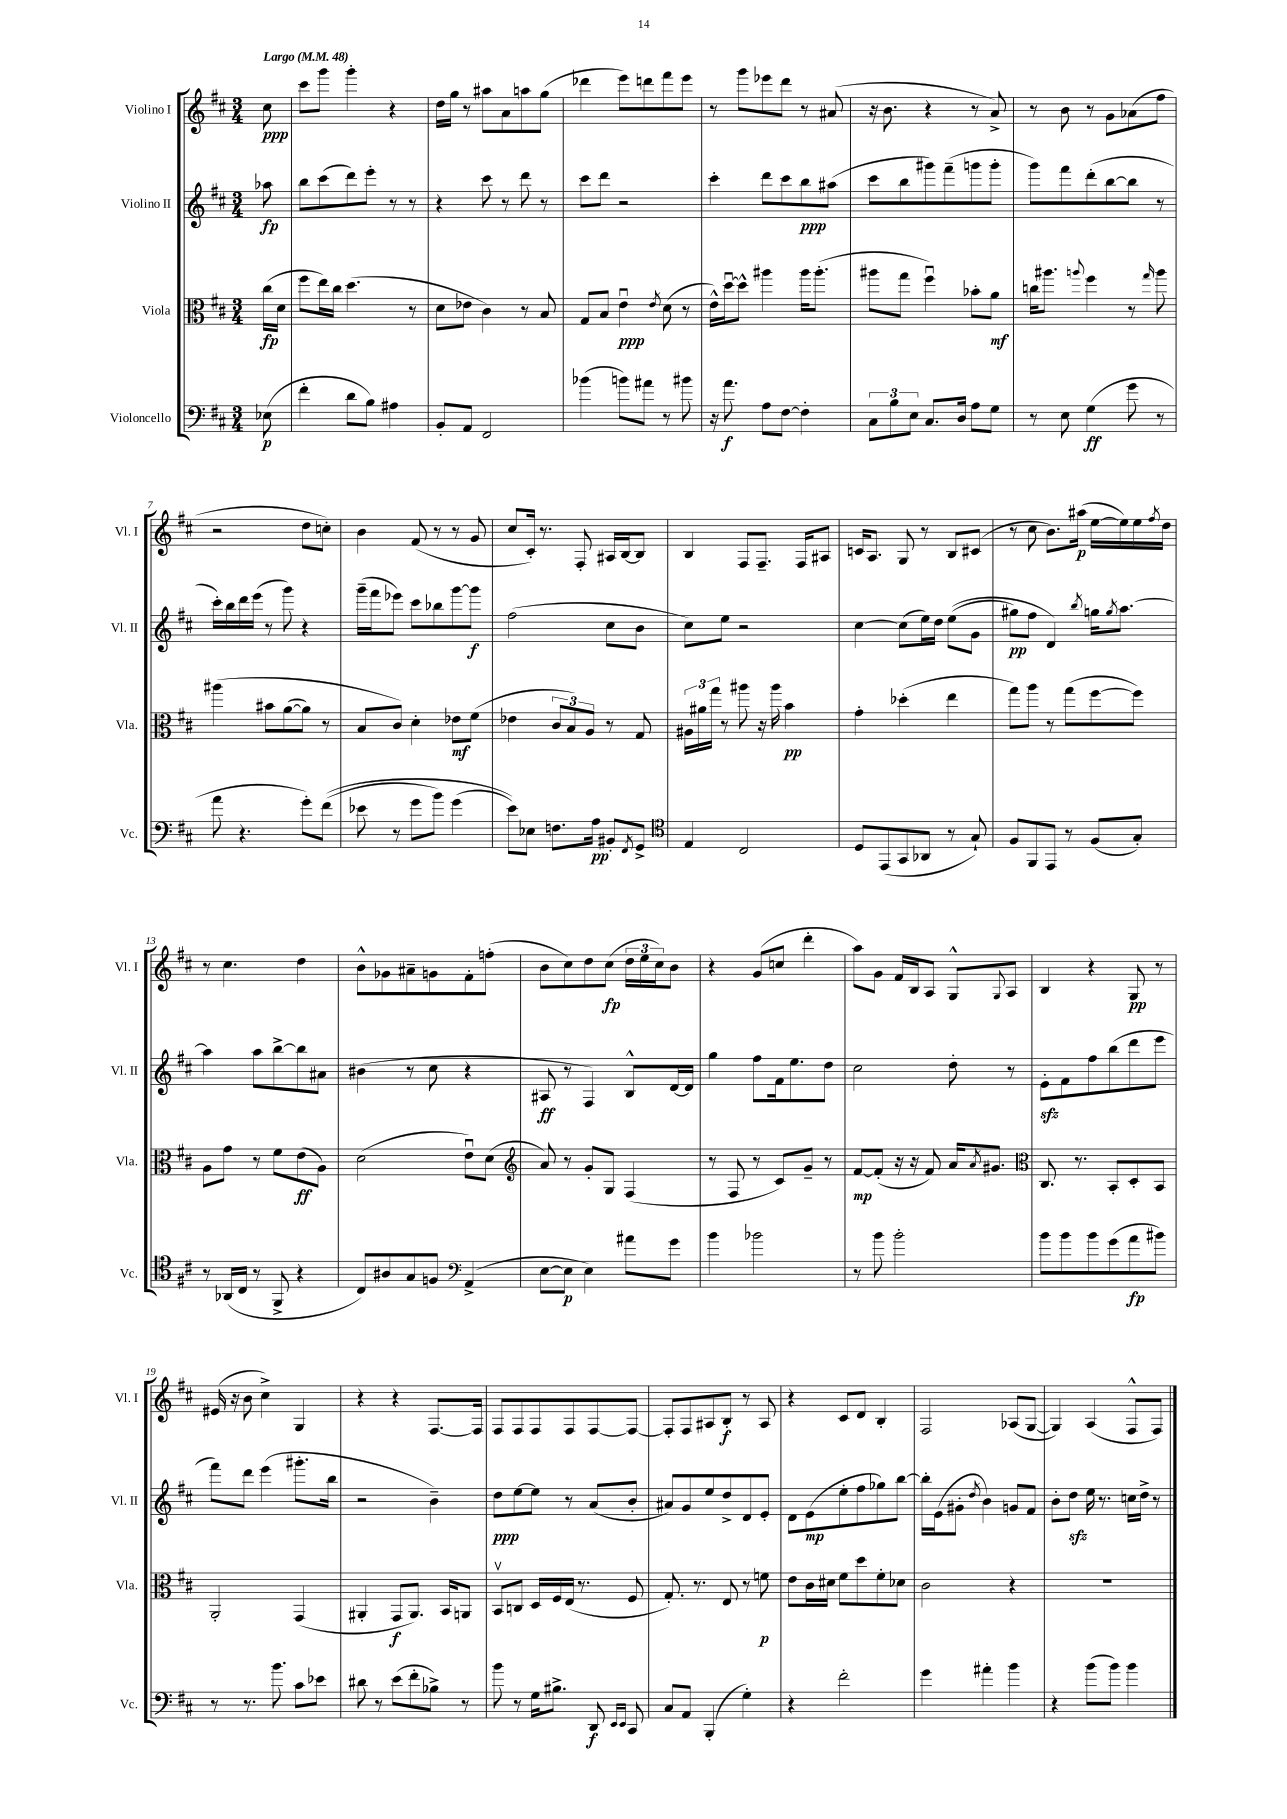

**kern	**kern	**kern	**kern
*staff4	*staff3	*staff2	*staff1
*clefF4	*clefC3	*clefG2	*clefG2
*k[f#c#]	*k[f#c#]	*k[f#c#]	*k[f#c#]
*M3/4	*M3/4	*M3/4	*M3/4
*MM48	*MM48	*MM48	*MM48
(8E-	(16cc#	8aa-	8cc#
.	16d	.	.
=	=	=	=
4f#'	8ff#	8bb	8ccc#
.	16ee)	(8ccc#	8ggg
.	16cc#	.	.
8d	(4.dd	8ddd)	4ggg'
8B)	.	8eee'	.
4A#	.	8r	4r
.	8r	8r	.
=	=	=	=
8BB'	8d	4r	16dd
.	.	.	16gg
8AA	8e-	.	8r
2FF#	4c#)	8ccc#	8aa#
.	.	8r	8a
.	8r	8ddd	8aa
.	8B	8r	(8gg
=	=	=	=
(4b-	8G	8ccc#	4ddd-
.	8B	8ddd	.
8b)	4eu	2r	8eee)
8a#	.	.	8ddd
.	8qe	.	.
8r	(8d	.	8fff#
8b#	8r	.	8eee
=	=	=	=
16r	16e^^)	4ccc#'	8r
8.a	[16ddu	.	.
.	8dd^^]	.	8ggg
8A	4aa#	8ddd	8eee-
[8F#	.	8ccc#	8ddd
4F#']	16aa#	8bb	8r
.	(8.aa#'	.	.
.	.	(8aa#	(8a#
=	=	=	=
12C#	8aa#	8ccc#	16r
.	.	.	8.b
12B	.	.	.
.	8gg	8bb	.
12E	.	.	.
8.C#	4ff#u)	8ggg#)	4r
.	.	(8fff#~	.
16D	.	.	.
8A	8b-'	8ggg	8r
8G	8a	8ggg'	8a^)
=	=	=	=
8r	16cc	8ggg)	8r
.	8.aa#	.	.
8E	.	8fff#	8b
.	8qqaa	.	.
(4G	4ff#	(8ddd'	8r
.	.	[8bb	8g
8g	8r	8bb]	(8a-
.	16qqgg	.	.
8r	8aa	8r	8ff#
=	=	=	=
8a	&(4aa#	16ccc#')	2r
.	.	16bb	.
4.r	.	16ddd	.
.	.	(16eee	.
.	8b#	8r	.
.	([8a	8ggg)	.
8g')	8a])	4r	8dd
&((8f#	8r	.	8cc')
=	=	=	=
8e-	8B	(16ggg~	4b
.	.	16fff#	.
8r	8c#&)	8eee-)	.
8g	4d'	8ccc#	(8f#
8b)	.	8bb-	8r
(4g	8e-	[8ggg	8r
.	(8f#	8ggg]	8g
=	=	=	=
8e)&)	4e-	(2ff#	8cc#
8E-	.	.	16c#')
.	.	.	8.r
8.F	12c#	.	.
.	12B)	.	.
.	.	.	8F#'
.	12A	.	.
16A	.	.	.
8BB#'	8r	8cc#	16A#
.	.	.	[16B
8qFF#	.	.	.
8GG^	8G	8b	8B]
=	=	=	=
*clefC4	*	*	*
4E	24A#	8cc#)	4B
.	24a#	.	.
.	24gg	.	.
.	8r	8ee	.
2C#	8aa#	2r	8F#
.	16r	.	8.F#~
.	16aa#	.	.
.	4b	.	.
.	.	.	16F#
.	.	.	8A#
=	=	=	=
8D	4g'	[4cc#	16c
.	.	.	8.A
(8EE	.	.	.
8GG	(4dd-'	(8cc#]	8G
8AA-	.	16ee)	8r
.	.	16dd	.
8r	4ee	&((8ee	8B
8G`)	.	8g	(8c#
=	=	=	=
8F#	8gg)	8gg#)	8r
8FF#	8aa	8ff#	8cc#
8EE	8r	4d&)	8.b)
8r	(8gg	.	.
.	.	.	(16aa#
.	.	8qbb	.
(8F#	[8ff#	16gg	[16ee
.	.	8qgg	.
.	.	[8.aa	16ee])
8G')	8ff#])	.	16ee
.	.	.	8qff#
.	.	.	16dd
=	=	=	=
8r	8A	4aa]	8r
(16AA-	8g	.	4.cc#
16C#	.	.	.
8r	8r	8aa	.
8FF#^	8f#	[8bb^	.
4r	(8e	8bb]	4dd
.	8A)	8a#	.
=	=	=	=
8C#)	(2d	(4b#	8b^^
8A#	.	.	8g-
8G	.	8r	8a#~
8F	.	8cc#	8g
*clefF4	*	*	*
(4AA^	8eu)	4r	8f#'
.	(8d	.	(8ff'
=	=	=	=
*	*clefG2	*	*
[8E	8a)	8A#	8b
8E]	8r	8r	8cc#)
4E)	8g'	4F#)	8dd
.	8G	.	(8cc#
8a#	(4F#	8B^^	24dd
.	.	.	24ee
.	.	.	24cc#)
8g	.	[16d	8b
.	.	16d]	.
=	=	=	=
4b	8r	4gg	4r
.	8F#	.	.
2b-	8r	8ff#	(8g
.	8c#)	16f#	8cc
.	.	8.ee	.
.	8g~	.	4ddd'
.	8r	8dd	.
=	=	=	=
8r	[8f#	2cc#	8aa)
8b	(8f#']	.	8g
2b'	16r	.	16f#
.	16r	.	16B
.	8f#)	.	8A
.	16a	8dd'	8G^^
.	8qa	.	.
.	8.g#	.	.
.	.	.	8qqG
.	.	8r	8A
=	=	=	=
*	*clefC3	*	*
8b	8.C#	8e'	4B
8b	.	8f#	.
.	8.r	.	.
8b	.	8ff#	4r
(8g	8BB'	(8bb	.
8a	8D'	8ddd	8G
8b#)	8BB	8eee	8r
=	=	=	=
8r	2AA'	8fff#)	(16e#
.	.	.	16r
8.r	.	8ddd	8b
.	.	(4eee	4cc#^)
8.b	.	.	.
8c#	(4GG	8.ggg#'	4G
8e-	.	.	.
.	.	16bb	.
=	=	=	=
8d#	4AA#'	2r	4r
8r	.	.	.
(8e	8GG	.	4r
8f#'	8.AA#)	.	.
8B-^)	.	4b~)	[8.F#
.	16BB	.	.
8r	8AA	.	.
.	.	.	16F#]
=	=	=	=
8b	8BBv	8dd	8F#
8r	8C	[8ee	8F#
16G	16D	8ee]	8F#
8.B#^	16F#	.	.
.	(16E	8r	8F#
.	8.r	.	.
8DD	.	(8a	[8F#
16qqEE	.	.	.
16qqEE	.	.	.
8CC#	8F#	8b'	8F#_
=	=	=	=
8C#	8.G')	8a#)	8F#']
8AA	.	8g	8F#
.	8.r	.	.
(4BBB'	.	8ee	8A#
.	8E	8dd^	8B'
4G')	8r	8d	8r
.	8f	8e'	8A#
=	=	=	=
4r	8e	8d	4r
.	16c#	(8e	.
.	16d#	.	.
2f#'	8f#	8ee'	8c#
.	8dd	8ff#	8d
.	8f#'	8gg-)	4B'
.	8d-	[8bb	.
=	=	=	=
4g	2c#	16bb']	2F#
.	.	(16e	.
.	.	8g#'	.
.	.	8qdd	.
4a#'	.	4b)	.
4b	4r	8g	(8A-
.	.	8f#	[8G
=	=	=	=
4r	2.r	8b'	4G])
.	.	8dd	.
(8b	.	16ee	(4A
.	.	8.r	.
8b)	.	.	.
4b	.	16cc	8F#^^
.	.	16dd^	.
.	.	8r	8F#)
==	==	==	==
*-	*-	*-	*-
